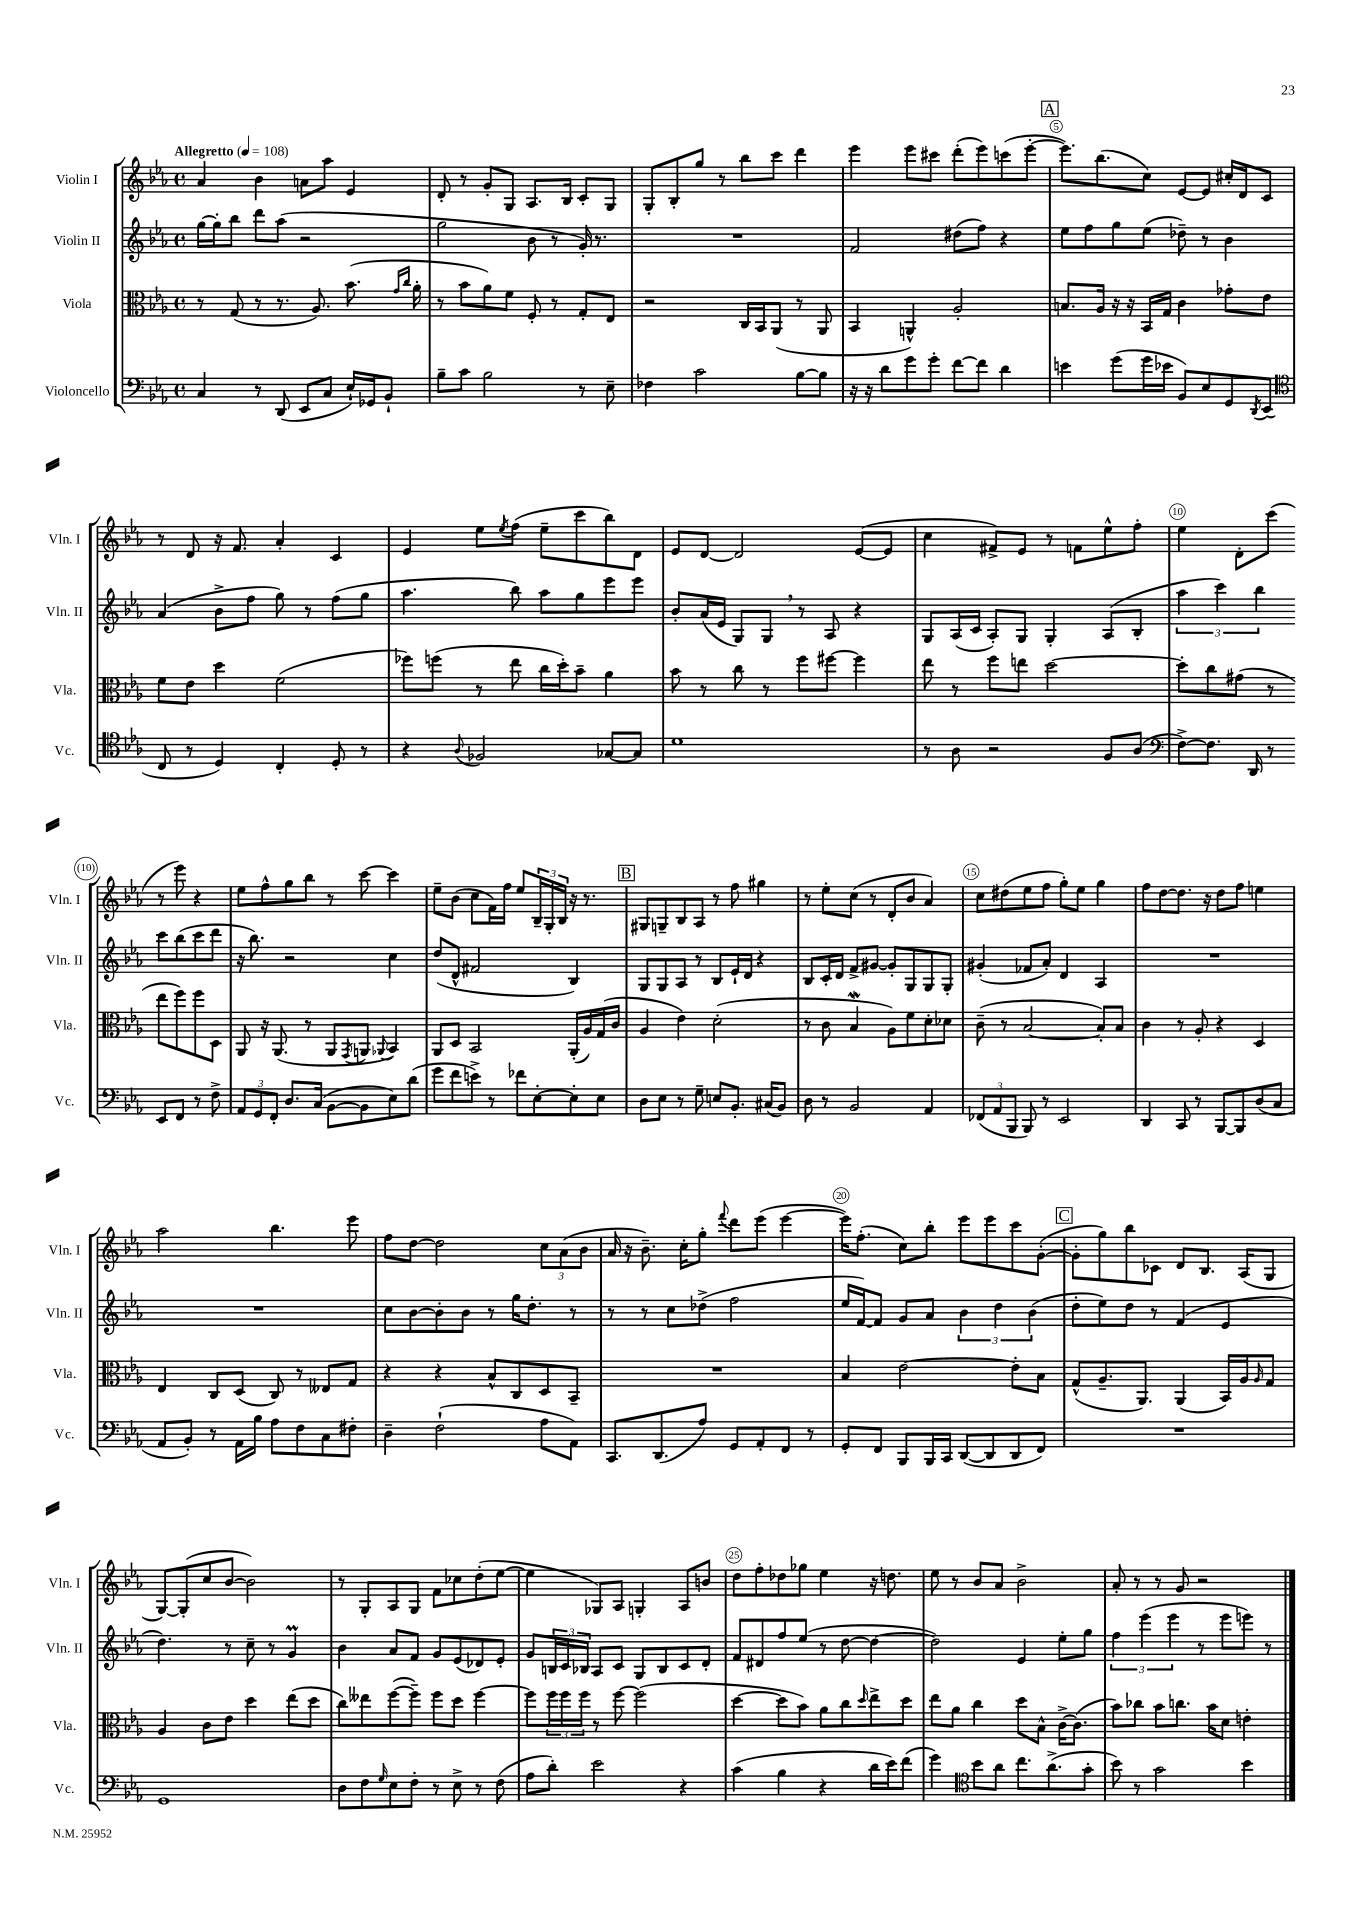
<<
\new StaffGroup <<
\new Staff = "s0" \with { instrumentName = "Violin I" shortInstrumentName = "Vln. I" } {
    \clef treble \key ees \major \defaultTimeSignature \time 4/4 \tempo "Allegretto" 4 = 108
    aes'4 bes'4 a'8 aes''8 ees'4 |
    d'8-. r8 g'8-. g8 aes8. bes16 c'8-. g8 |
    g8-. bes8-. g''8 r8 bes''8 c'''8 d'''4 |
    ees'''4 ees'''8 cis'''8 d'''8-.( ees'''8) c'''8( ees'''8~-. |
    \mark \markup { \box "A" } ees'''8.) bes''8.( c''8) ees'8~ ees'8 cis''16-. d'16 c'8 |
    r8 d'8 r16 f'8. aes'4-. c'4 |
    ees'4 ees''8 \acciaccatura { ees''8 } f''8( ees''8-- c'''8 bes''8) d'8 |
    ees'8 d'8~ d'2 ees'8~( ees'8 |
    c''4 fis'8->) ees'8 r8 f'8 ees''8-^ f''8-. |
    ees''4 d'8-. c'''8( r8 ees'''8) r4 |
    ees''8 f''8-^ g''8 bes''8 r8 c'''8~ c'''4 |
    ees''8-- bes'8( c''8 f'16) f''16 ees''8 \tuplet 3/2 { bes16-- g16-. bes16 } r16 r8. |
    \mark \markup { \box "B" } gis8 g8-- bes8 aes8 r8 f''8 gis''4 |
    r8 ees''8-. c''8( r8 d'8-. bes'8 aes'4) |
    c''8 dis''8( ees''8 f''8 g''8-.) ees''8 g''4 |
    f''8 d''8~ d''8. r16 d''8 f''8 e''4 |
    aes''2 bes''4. ees'''8 |
    f''8 d''8~ d''2 \tuplet 3/2 { c''8 aes'8( bes'8 } |
    aes'16 r16 bes'8.--) c''16-. g''8-. \appoggiatura { f'''8 } d'''8 ees'''8( ees'''4~ |
    ees'''16) f''8.-.( c''8) bes''8-. ees'''8 ees'''8 c'''8 g'8~-.( |
    \mark \markup { \box "C" } g'8-. g''8) bes''8 ces'8 d'8 bes8. aes16( g8 |
    g8~) g8-.( c''8 bes'8~ bes'2) |
    r8 g8-. aes8 g8 f'8 ces''8 d''8-.( ees''8~ |
    ees''4 ges8) aes8 g4-. aes8 b'8 |
    d''8 f''8-. des''8 ges''8 ees''4 r16 d''8. |
    ees''8 r8 bes'8 aes'8 bes'2-> |
    aes'8-. r8 r8 g'8 r2 \bar "|." |
}
\new Staff = "s1" \with { instrumentName = "Violin II" shortInstrumentName = "Vln. II" } {
    \clef treble \key ees \major \defaultTimeSignature \time 4/4
    g''16~ g''16-. bes''8 d'''8 aes''8( r2 |
    g''2 bes'8 r8 g'16-.) r8. |
    R1 |
    f'2 dis''8( f''8) r4 |
    \mark \markup { \box "A" } ees''8 f''8 g''8 ees''8( des''8--) r8 bes'4 |
    aes'4( bes'8-> f''8 g''8) r8 f''8( g''8 |
    aes''4. bes''8) aes''8 g''8 ees'''8 ees'''8 |
    bes'8-. aes'16( ees'16 g8) g8 \breathe r8 aes8 r4 |
    g8 aes16( c'16 aes8-.) g8 g4-. aes8( bes8-. |
    \tuplet 3/2 { aes''4 c'''4) bes''4 } c'''8 bes''8( c'''8 d'''8 |
    r16 bes''8.) r2 c''4 |
    d''8( d'8-^ fis'2 bes4) |
    \mark \markup { \box "B" } g8 g8 aes8 r8 bes8 ees'16-! d'16 r4 |
    bes8 c'16-. d'16 f'8-> gis'8~ gis'8-. g8 g8 g8-. |
    gis'4-.( fes'8 aes'8-.) d'4 aes4 |
    R1 |
    R1 |
    c''8 bes'8~ bes'8-. bes'8 r8 g''16 d''8.-. r8 |
    r8 r8 c''8 des''8->( f''2 |
    ees''16 f'16~) f'8 g'8 aes'8 \tuplet 3/2 { bes'4 d''4 bes'4( } |
    \mark \markup { \box "C" } d''8-. ees''8) d''8 r8 f'4( ees'4 |
    d''4.) r8 c''8-- r8 g'4\prall |
    bes'4 aes'8 f'8 g'8 ees'8( des'8) ees'8-. |
    g'8 \tuplet 3/2 { b16 c'16 bes16 } aes8 c'8 g8 bes8 c'8 d'8-. |
    f'8 dis'8 f''8 ees''8( r8 d''8~ d''4~ |
    d''2) ees'4 ees''8-. g''8 |
    \tuplet 3/2 { f''4 ees'''4( ees'''4 } r8 ees'''8 e'''8) r8 \bar "|." |
}
\new Staff = "s2" \with { instrumentName = "Viola" shortInstrumentName = "Vla." } {
    \clef alto \key ees \major \defaultTimeSignature \time 4/4
    r8 g8( r8 r8. aes8.) bes'8.( \grace { g'16 c''16 } aes'16-. |
    r8 bes'8 aes'8) f'8 f8-. r8 g8-. ees8 |
    r2 c16 bes,16 aes,8( r8 aes,8 |
    bes,4 a,4-^) aes2-. |
    \mark \markup { \box "A" } b8. aes16 r16 r16 bes,16 g16 c'4 ges'8-. ees'8 |
    f'8 ees'8 d''4 f'2( |
    fes''8) f''8( r8 ees''8 c''16 d''16-.) bes'8-- aes'4 |
    bes'8 r8 c''8 r8 f''8 fis''8~ fis''4 |
    ees''8 r8 f''8 e''8 d''2~ |
    d''8-. c''8 gis'8( r8 ees''8 f''8) f''8 d8 |
    aes,8 r16 aes,8.( r8 aes,8 \acciaccatura { g,8 } a,8 \appoggiatura { aes,8 } bes,4) |
    aes,8 d8 bes,2 aes,16-.( aes16) g16( c'16 |
    \mark \markup { \box "B" } aes4 ees'4) d'2-.( |
    r8 c'8 bes4\mordent aes8) f'8 d'8-. des'8 |
    c'8--( r8 bes2~ bes8-.) bes8 |
    c'4 r8 aes8-. r4 d4 |
    ees4 c8 d8( c8) r8 eeses8 g8 |
    r4 r4 bes8-^ c8 d8 bes,8-- |
    R1 |
    bes4 ees'2~ ees'8-. bes8 |
    \mark \markup { \box "C" } g8-^( aes8.-- aes,8.) aes,4( bes,16) aes16 \grace { aes16 } g8 |
    aes4 c'8 ees'8 d''4 ees''8( d''8 |
    c''8) eeses''8 f''8~( f''8--) f''8 d''8 f''4~ |
    f''8 \tuplet 3/2 { f''16 f''16 f''16 } r8 f''8~ f''2( |
    d''4~ d''8 bes'8) aes'8 c''8 \grace { d''16 } ees''8-> d''8 |
    ees''8 aes'8 c''4 d''8 bes8-^ c'16~-> c'8.( |
    bes'8) ces''8 bes'8 c''8. bes'16 d'8 e'4-. \bar "|." |
}
\new Staff = "s3" \with { instrumentName = "Violoncello" shortInstrumentName = "Vc." } {
    \clef bass \key ees \major \defaultTimeSignature \time 4/4
    c4 r8 d,8( ees,8 c8 ees16-!) ges,16 bes,8-! |
    bes8-- c'8 bes2 r8 ees8-- |
    fes4 c'2 bes8~ bes8 |
    r16 r16 d'8 g'8 g'8-. f'8~ f'8 d'4 |
    \mark \markup { \box "A" } e'4 g'8( g'16 ees'16 bes,8) ees8 g,8 \acciaccatura { d,8 } ees,8( |
    \clef tenor c8 r8 d4) c4-. d8-. r8 |
    r4 \appoggiatura { aes8 } fes2 ges8~ ges8 |
    d'1 |
    r8 aes8 r2 f8 aes8( |
    \clef bass f8~->) f8. d,16 r8 ees,8 f,8 r8 f8-> |
    \tuplet 3/2 { aes,8 g,8 f,8-. } d8. c16( bes,8~ bes,8 ees8) d'8( |
    g'8 f'8 e'8->) r8 fes'8 ees8~-. ees8-. ees8 |
    \mark \markup { \box "B" } d8 ees8 r8 g8-- e8 bes,8.-. cis16( bes,8) |
    d8 r8 bes,2 aes,4 |
    \tuplet 3/2 { fes,8( aes,8 bes,,8 } bes,,8) r8 ees,2 |
    d,4 c,8 r8 bes,,8~ bes,,8 d8( c8 |
    aes,8 bes,8-.) r8 aes,16 bes16 aes8 f8 c8 fis8-. |
    d4-- f2-!( aes8 aes,8) |
    c,8. d,8.( aes8) g,8 aes,8-. f,8 r8 |
    g,8-. f,8 bes,,8 bes,,16 c,16 d,8~( d,8 d,8 f,8) |
    \mark \markup { \box "C" } R1 |
    g,1 |
    d8 f8 \grace { g16 } ees8 f8-. r8 ees8-> r8 f8( |
    aes8 d'8-.) ees'2 r4 |
    c'4( bes4 r4 d'16 ees'16) f'8( |
    g'4) \clef tenor bes'8 aes'8 c''8. aes'8.->( g'8-. |
    bes'8) r8 g'2 bes'4 \bar "|." |
}
>>
>>
\layout { \context { \Score \override BarNumber.break-visibility = ##(#f #t #t) barNumberVisibility = #(every-nth-bar-number-visible 5) \override BarNumber.stencil = #(make-stencil-circler 0.1 0.3 ly:text-interface::print) } }
